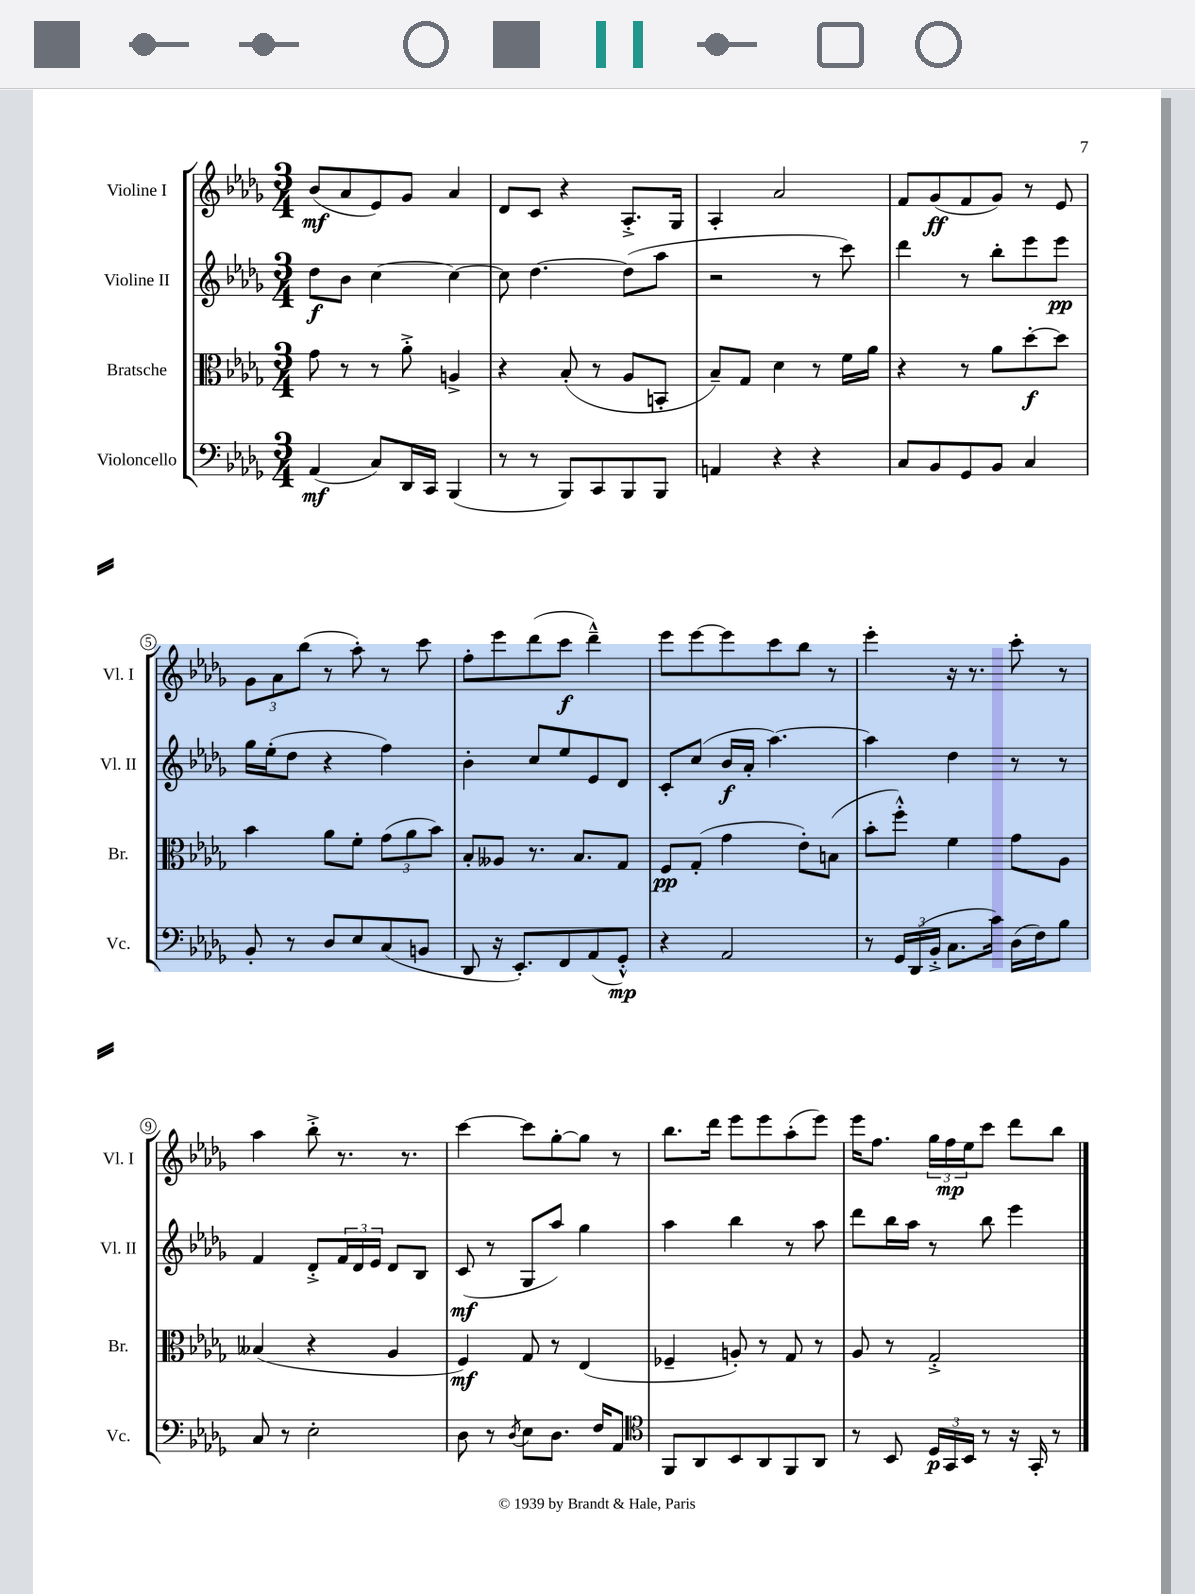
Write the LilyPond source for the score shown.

<<
\new StaffGroup <<
\new Staff = "s0" \with { instrumentName = "Violine I" shortInstrumentName = "Vl. I" } {
    \clef treble \key des \major \numericTimeSignature \time 3/4
    bes'8\mf( aes'8 ees'8) ges'8 aes'4 |
    des'8 c'8 r4 aes8.-.-> ges16 |
    aes4-. aes'2 |
    f'8 ges'8\ff( f'8 ges'8) r8 ees'8 |
    \tuplet 3/2 { ges'8 aes'8 bes''8( } r8 aes''8-.) r8 c'''8 |
    f''8-. ees'''8 des'''8( c'''8\f des'''4---^) |
    ees'''8 ees'''8~ ees'''8 c'''8 bes''8 r8 |
    ees'''4-. r16 r8. c'''8-. r8 |
    aes''4 bes''8-.-> r8. r8. |
    c'''4~ c'''8 ges''8~-. ges''8 r8 |
    bes''8. des'''16 ees'''8 ees'''8 aes''8-.( ees'''8) |
    ees'''16 f''8. \tuplet 3/2 { ges''16 f''16\mp ees''16 } c'''8 des'''8 bes''8 \bar "|." |
}
\new Staff = "s1" \with { instrumentName = "Violine II" shortInstrumentName = "Vl. II" } {
    \clef treble \key des \major \numericTimeSignature \time 3/4
    des''8\f bes'8 c''4~ c''4~ |
    c''8 des''4.~ des''8( aes''8 |
    r2 r8 c'''8) |
    des'''4 r8 bes''8-. ees'''8 ees'''8\pp |
    ges''16 ees''16-.( des''8 r4 f''4) |
    bes'4-. c''8 ees''8 ees'8 des'8 |
    c'8-. c''8( bes'16\f aes'16-. aes''4.~) |
    aes''4 des''4 r8 r8 |
    f'4 des'8-.-> \tuplet 3/2 { f'16 des'16 ees'16 } des'8 bes8 |
    c'8\mf( r8 ges8 aes''8) ges''4 |
    aes''4 bes''4 r8 aes''8 |
    des'''8 bes''16 aes''16 r8 bes''8 ees'''4 \bar "|." |
}
\new Staff = "s2" \with { instrumentName = "Bratsche" shortInstrumentName = "Br." } {
    \clef alto \key des \major \numericTimeSignature \time 3/4
    ges'8 r8 r8 aes'8-.-> a4-> |
    r4 bes8-.( r8 aes8 b,8-. |
    bes8--) ges8 des'4 r8 f'16 aes'16 |
    r4 r8 aes'8 des''8~-.\f des''8 |
    bes'4 aes'8 f'8-. \tuplet 3/2 { ges'8( aes'8 bes'8) } |
    bes8-. aeses8 r8. bes8. ges8 |
    f8\pp ges8-.( ges'4 ees'8-.) b8( |
    bes'8-. f''8-.-^) f'4 ges'8 aes8 |
    beses4( r4 aes4 |
    f4\mf) ges8 r8 ees4( |
    fes4-- a8-.) r8 ges8 r8 |
    aes8 r8 ges2-.-> \bar "|." |
}
\new Staff = "s3" \with { instrumentName = "Violoncello" shortInstrumentName = "Vc." } {
    \clef bass \key des \major \numericTimeSignature \time 3/4
    aes,4\mf( c8) des,16 c,16 bes,,4( |
    r8 r8 bes,,8) c,8 bes,,8 bes,,8 |
    a,4 r4 r4 |
    c8 bes,8 ges,8 bes,8 c4 |
    bes,8-. r8 des8 ees8 c8( b,8 |
    des,8 r16 ees,8.-.) f,8 aes,8( ges,8-.-^\mp) |
    r4 aes,2 |
    r8 \tuplet 3/2 { ges,16 des,16( bes,16-.-> } c8. c'16) des16( f16) bes8 |
    c8 r8 ees2-. |
    des8 r8 \acciaccatura { des8 } ees8 des8. f16 aes,8 |
    \clef tenor f,8 aes,8 bes,8 aes,8 f,8 aes,8 |
    r8 bes,8 \tuplet 3/2 { des16\p ges,16 bes,16 } r8 r16 ges,16-. r8 \bar "|." |
}
>>
>>
\layout { \context { \Score \override BarNumber.stencil = #(make-stencil-circler 0.1 0.3 ly:text-interface::print) } }
